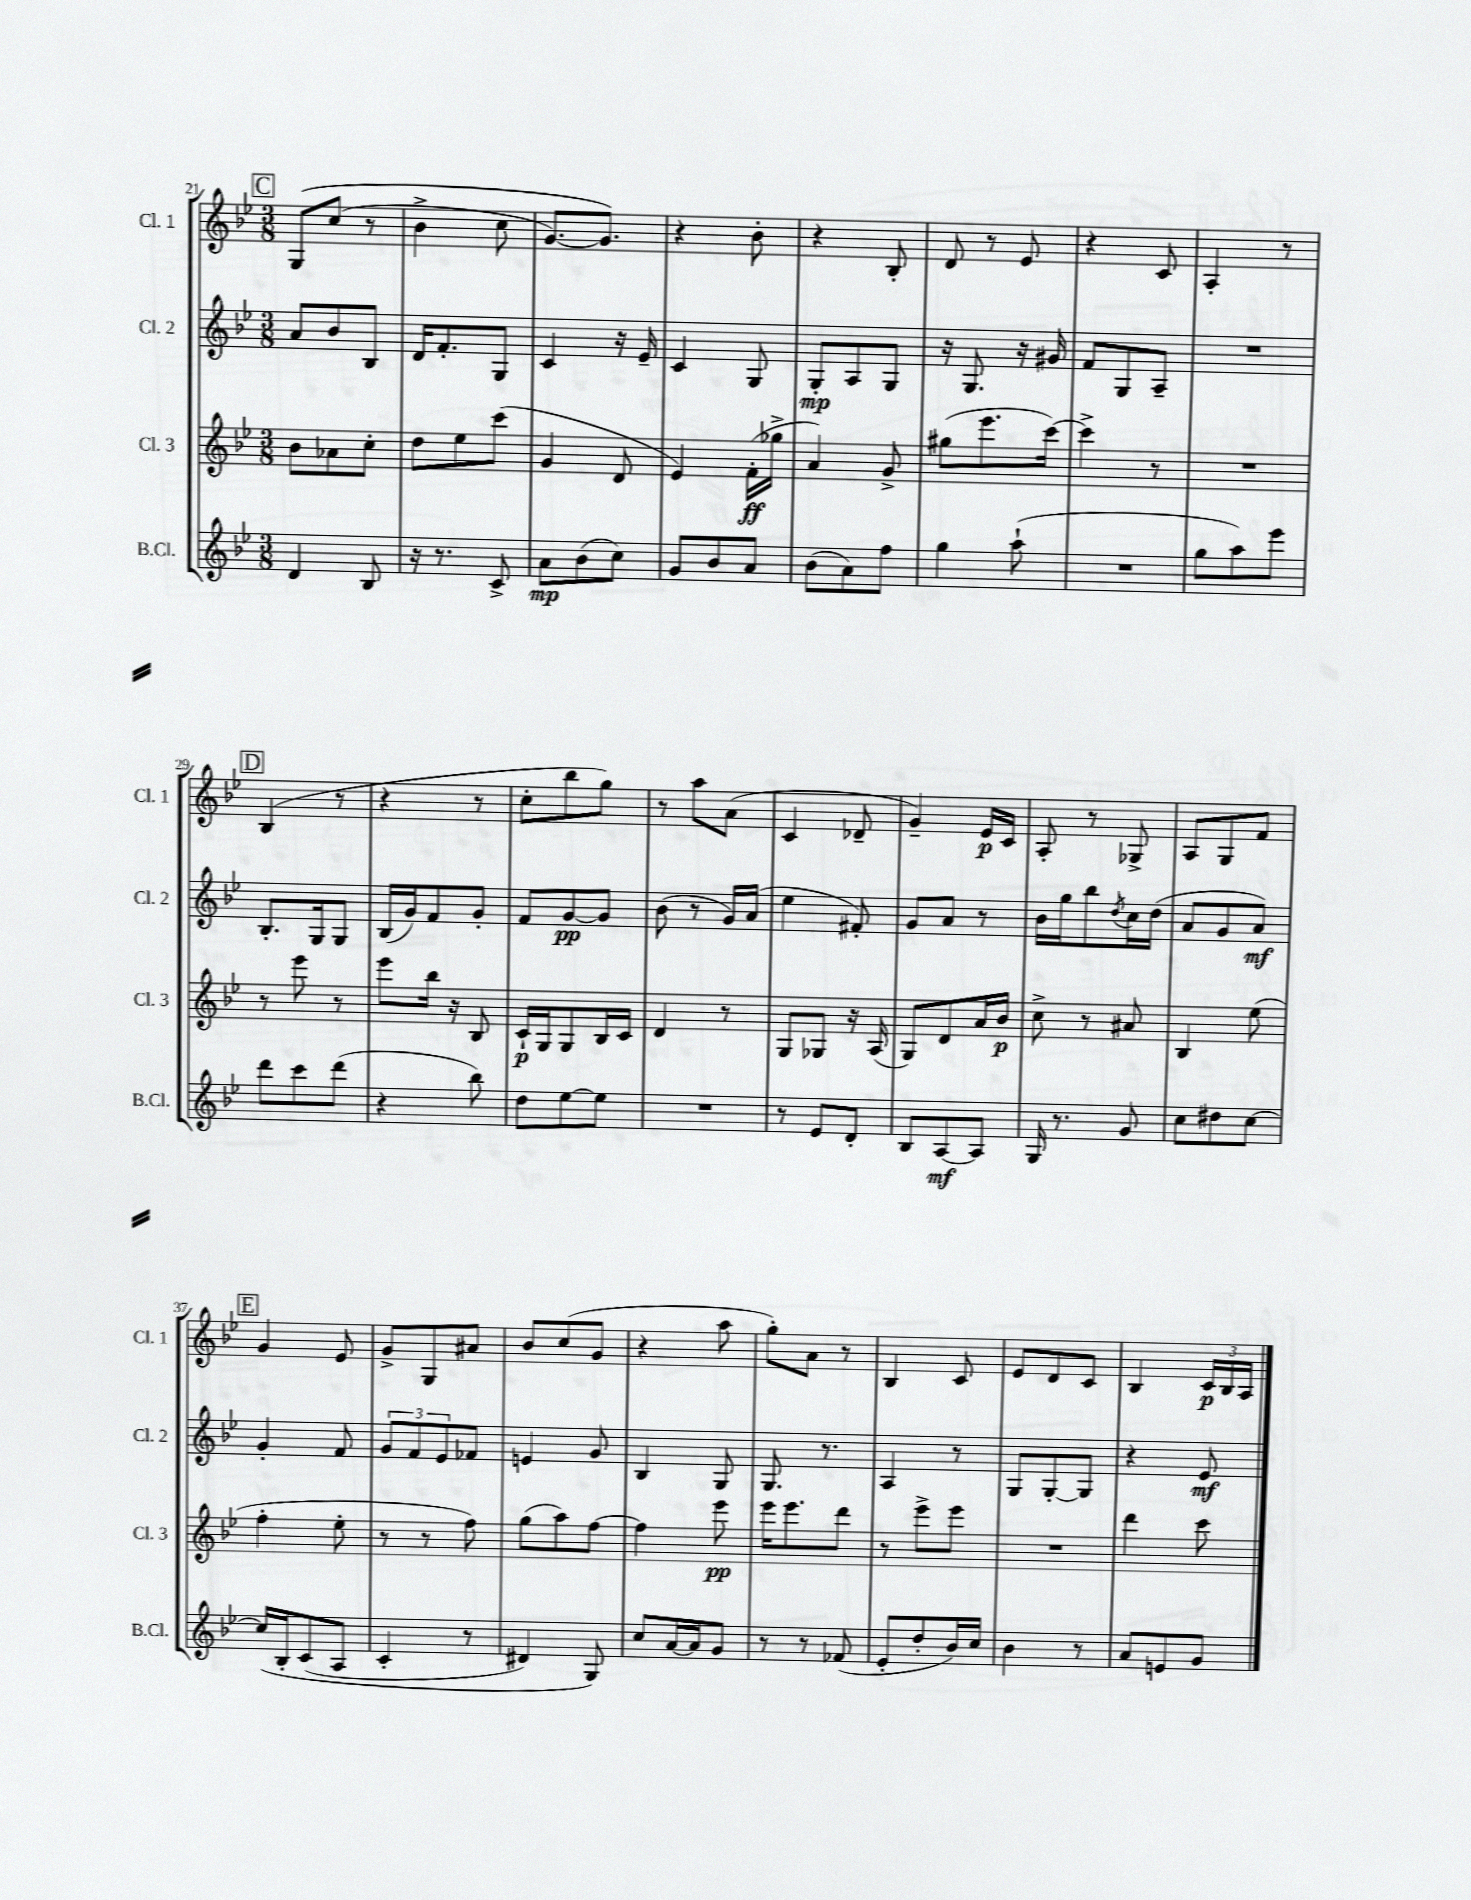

**kern	**dynam	**kern	**dynam	**kern	**dynam	**kern	**dynam
*part4	*part4	*part3	*part3	*part2	*part2	*part1	*part1
*staff4	*staff4	*staff3	*staff3	*staff2	*staff2	*staff1	*staff1
*I"B.Cl.	*	*I"Cl. 3	*	*I"Cl. 2	*	*I"Cl. 1	*
*I'B.Cl.	*	*I'Cl. 3	*	*I'Cl. 2	*	*I'Cl. 1	*
*clefG2	*	*clefG2	*	*clefG2	*	*clefG2	*
*k[b-e-]	*	*k[b-e-]	*	*k[b-e-]	*	*k[b-e-]	*
*M3/8	*	*M3/8	*	*M3/8	*	*M3/8	*
!!LO:REH:place=s1:t=C
=21	=21	=21	=21	=21	=21	=21	=21
4d/	.	8b-\L	.	8a/L	.	(8G/L	.
.	.	8a-X\	.	8b-/	.	(8cc/J	.
8B-/	.	8cc'\J	.	8B-/J	.	8r	.
=22	=22	=22	=22	=22	=22	=22	=22
16r	.	8dd\L	.	16d/KL	.	4b-^\	.
8.r	.	.	.	8.f'/	.	.	.
.	.	8ee-\	.	.	.	.	.
8c^/	.	(8ccc\J	.	8G/J	.	8cc\	.
=23	=23	=23	=23	=23	=23	=23	=23
8a\L	mp	4g/	.	4c/	.	[8.g/L)	.
(8b-\	.	.	.	.	.	.	.
.	.	.	.	.	.	8.g/J])	.
8cc\J)	.	8d/	.	16r	.	.	.
.	.	.	.	16e-~/	.	.	.
=24	=24	=24	=24	=24	=24	=24	=24
8g/L	.	4e-/)	.	4c/	.	4r	.
8b-/	.	.	.	.	.	.	.
8a/J	.	(16f'\LL	ff	8G/	.	8b-'\	.
.	.	16gg-X^\JJ	.	.	.	.	.
=25	=25	=25	=25	=25	=25	=25	=25
(8b-\L	.	4a/)	.	8G'/L	mp	4r	.
8a\)	.	.	.	8A/	.	.	.
8ff\J	.	8g^/	.	8G/J	.	8B-'/	.
=26	=26	=26	=26	=26	=26	=26	=26
4gg\	.	(8gg#X\L	.	16r	.	8d/	.
.	.	.	.	8.G/	.	.	.
.	.	8.eee-\	.	.	.	8r	.
(8aa`\	.	.	.	16r	.	8e-/	.
.	.	[16ccc\Jk)	.	16g#X/	.	.	.
=27	=27	=27	=27	=27	=27	=27	=27
4.r	.	4ccc^\]	.	8f/L	.	4r	.
.	.	.	.	8G/	.	.	.
.	.	8r	.	8A~/J	.	8c/	.
=28	=28	=28	=28	=28	=28	=28	=28
8gg\L	.	4.r	.	4.r	.	4A'/	.
8aa\)	.	.	.	.	.	.	.
8eee-\J	.	.	.	.	.	8r	.
!!LO:LB:g=z
!!LO:REH:place=s1:t=D
=29	=29	=29	=29	=29	=29	=29	=29
8ddd\L	.	8r	.	8.B-'/L	.	(4B-/	.
8ccc\	.	8eee-\	.	.	.	.	.
.	.	.	.	16G/k	.	.	.
(8ddd\J	.	8r	.	8G/J	.	8r	.
=30	=30	=30	=30	=30	=30	=30	=30
4r	.	8eee-\L	.	(16B-/LL	.	4r	.
.	.	.	.	16g/J)	.	.	.
.	.	16bb-\Jk	.	8f/	.	.	.
.	.	16r	.	.	.	.	.
8bb-\)	.	8B-/	.	8g'/J	.	8r	.
=31	=31	=31	=31	=31	=31	=31	=31
8dd\L	.	16c`/LL	p	8f/L	.	8cc'\L	.
.	.	16G/J	.	.	.	.	.
[8ee-\	.	8G/	.	[8g/	pp	8bb-\	.
8ee-\J]	.	16B-/L	.	8g/J]	.	8gg\J)	.
.	.	16c/JJ	.	.	.	.	.
=32	=32	=32	=32	=32	=32	=32	=32
4.r	.	4d/	.	(8b-\	.	8r	.
.	.	.	.	8r	.	8aa\L	.
.	.	8r	.	16g/LL)	.	(8a\J	.
.	.	.	.	(16a/JJ	.	.	.
=33	=33	=33	=33	=33	=33	=33	=33
8r	.	8G/L	.	4ee-\	.	4c/	.
8e-/L	.	8G-X/J	.	.	.	.	.
8d'/J	.	16r	.	8f#X'/)	.	8d-X~/	.
.	.	(16A/	.	.	.	.	.
=34	=34	=34	=34	=34	=34	=34	=34
8B-/L	.	8G/L)	.	8g/L	.	4g~/)	.
[8A/	mf	8d/	.	8a/J	.	.	.
8A/J]	.	16a/L	.	8r	.	16e-/LL	p
.	.	16b-/JJ	p	.	.	16c/JJ	.
=35	=35	=35	=35	=35	=35	=35	=35
16G/	.	8cc^\	.	16b-\LL	.	8A'/	.
8.r	.	.	.	16gg\J	.	.	.
.	.	8r	.	8bb-\	.	8r	.
.	.	.	.	8qdd/	.	.	.
8g/	.	8a#X/	.	16cc\L	.	8G-X^/	.
.	.	.	.	(16dd\JJ	.	.	.
=36	=36	=36	=36	=36	=36	=36	=36
8cc\L	.	4B-/	.	8a/L	.	8A/L	.
8dd#X\	.	.	.	8g/	.	8G/	.
[8cc\J	.	(8ee-\	.	8a/J)	mf	8f/J	.
!!LO:LB:g=z
!!LO:REH:place=s1:t=E
=37	=37	=37	=37	=37	=37	=37	=37
(16cc/LL]	.	4ff'\	.	4g'/	.	4g/	.
16B-'/J	.	.	.	.	.	.	.
(8c/	.	.	.	.	.	.	.
8A/J	.	8ee-'\	.	8f/	.	8e-/	.
=38	=38	=38	=38	=38	=38	=38	=38
4c'/	.	8r	.	12g/L	.	8g^/L	.
.	.	.	.	12f/	.	.	.
.	.	8r	.	.	.	8G/	.
.	.	.	.	12e-/	.	.	.
8r	.	8ff\)	.	8f-X/J	.	8a#X/J	.
=39	=39	=39	=39	=39	=39	=39	=39
4d#X/)	.	(8gg\L	.	4en/	.	8b-/L	.
.	.	8aa\)	.	.	.	(8cc/	.
8G/)	.	[8ff\J	.	8g/	.	8g/J	.
=40	=40	=40	=40	=40	=40	=40	=40
8cc/L	.	4ff\]	.	4B-/	.	4r	.
[16a/L	.	.	.	.	.	.	.
16a/J]	.	.	.	.	.	.	.
8g/J	.	8eee-\	pp	8G/	.	8aa\	.
=41	=41	=41	=41	=41	=41	=41	=41
8r	.	16eee-\KL	.	8.G/	.	8gg'\L)	.
.	.	8.eee-\	.	.	.	.	.
8r	.	.	.	.	.	8a\J	.
.	.	.	.	8.r	.	.	.
(8f-X/	.	8ddd\J	.	.	.	8r	.
=42	=42	=42	=42	=42	=42	=42	=42
8e-'/L	.	8r	.	4A/	.	4B-/	.
8dd'/	.	8eee-^\L	.	.	.	.	.
16b-/L)	.	8eee-\J	.	8r	.	8c/	.
16cc/JJ	.	.	.	.	.	.	.
=43	=43	=43	=43	=43	=43	=43	=43
4b-\	.	4.r	.	8G/L	.	8e-/L	.
.	.	.	.	[8G'/	.	8d/	.
8r	.	.	.	8G/J]	.	8c/J	.
=44	=44	=44	=44	=44	=44	=44	=44
8a/L	.	4ddd\	.	4r	.	4B-/	.
8en/	.	.	.	.	.	.	.
8g/J	.	8ccc\	.	8e-/	mf	24c/LL	p
.	.	.	.	.	.	24B-/	.
.	.	.	.	.	.	24A/JJ	.
==	==	==	==	==	==	==	==
*-	*-	*-	*-	*-	*-	*-	*-
